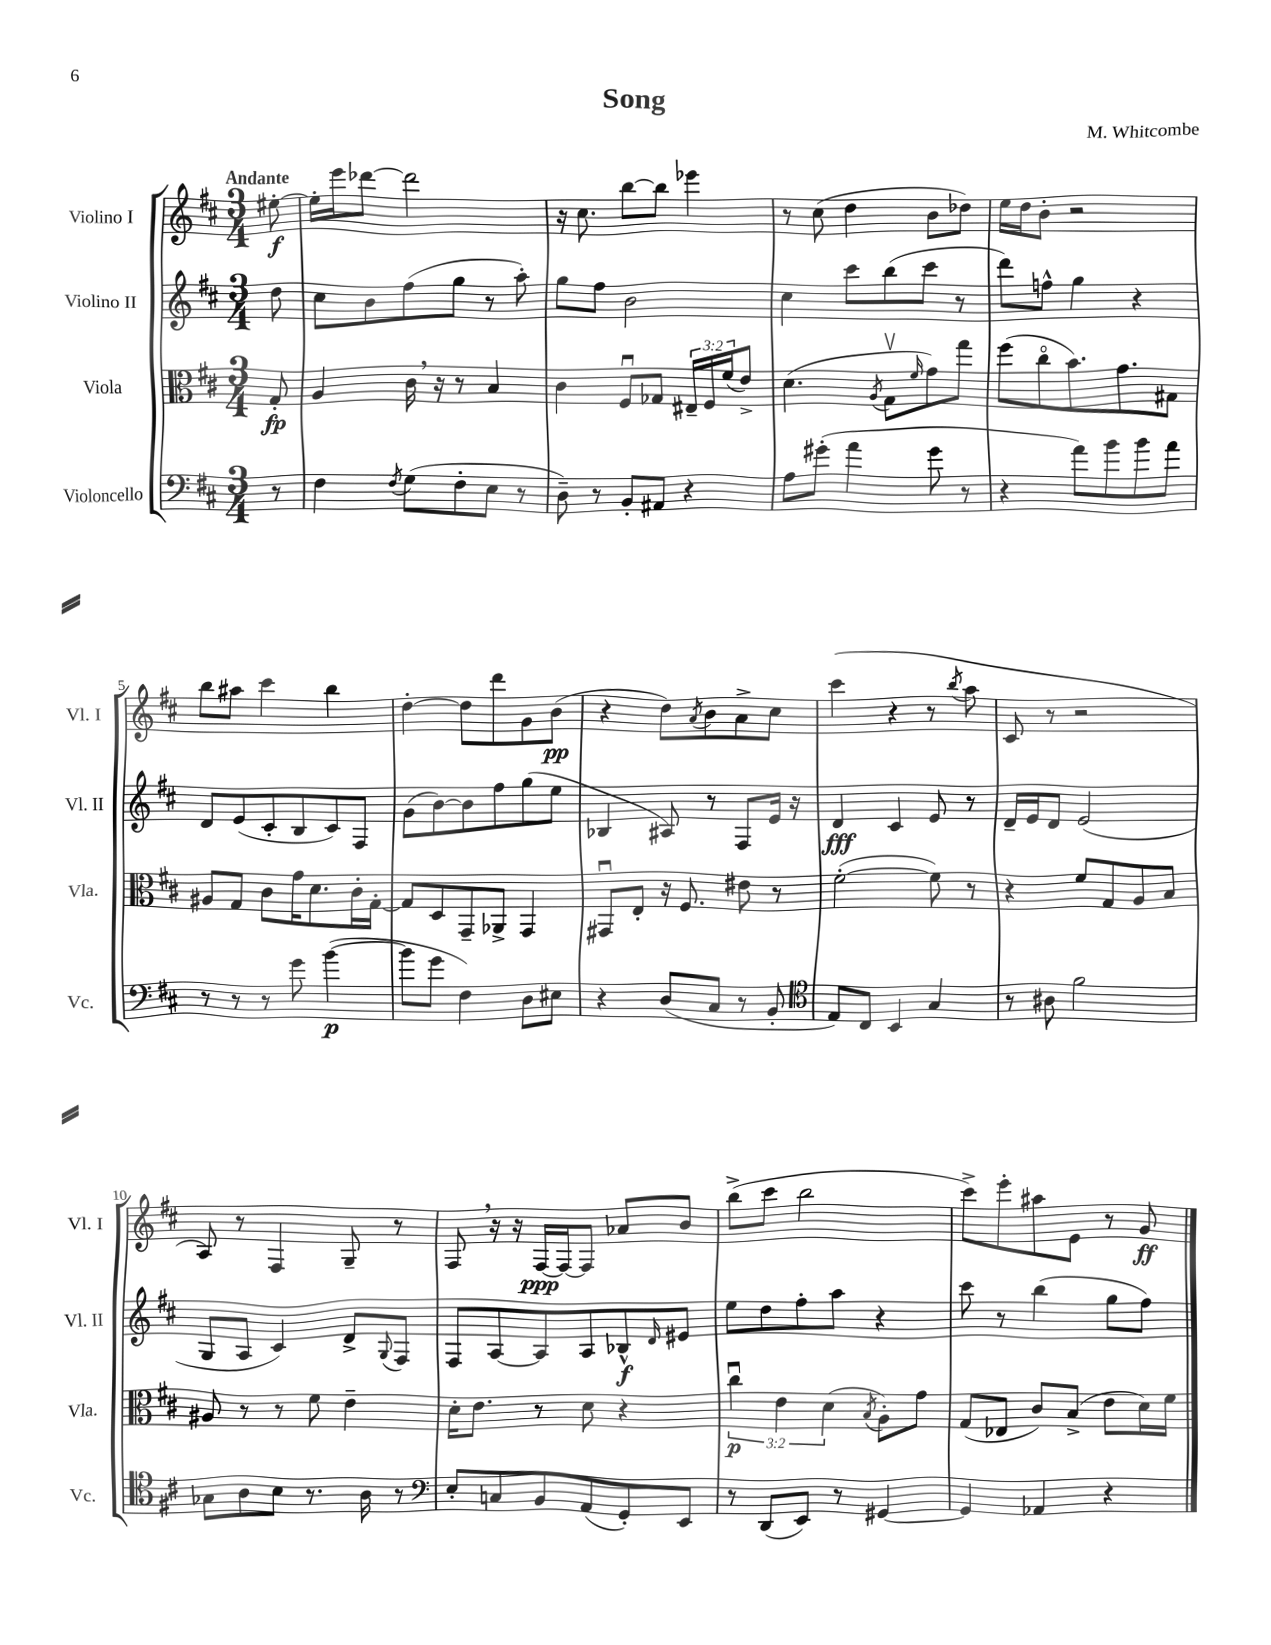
\header { title = "Song" composer = "M. Whitcombe" }
<<
\new StaffGroup <<
\new Staff = "s0" \with { instrumentName = "Violino I" shortInstrumentName = "Vl. I" } {
    \clef treble \key d \major \numericTimeSignature \time 3/4 \partial 8 \tempo "Andante"
    eis''8~-.\f |
    eis''16-. e'''16 des'''8~ des'''2 |
    r16 cis''8. b''8~ b''8 ees'''4 |
    r8 cis''8( d''4 b'8 des''8) |
    e''16 d''16 b'8-. r2 |
    b''8 ais''8 cis'''4 b''4 |
    d''4~-. d''8 d'''8 g'8 b'8\pp( |
    r4 d''8) \acciaccatura { a'8 } b'8 a'8-> cis''8 |
    cis'''4( r4 r8 \acciaccatura { b''8 } a''8 |
    cis'8 r8 r2 |
    a8) r8 fis4 g8-- r8 |
    fis8 \breathe r16 r16 fis16~\ppp fis16~ fis8 aes'8 b'8 |
    b''8->( cis'''8 b''2 |
    cis'''8->) e'''8-. ais''8 e'8 r8 g'8\ff \bar "|." |
}
\new Staff = "s1" \with { instrumentName = "Violino II" shortInstrumentName = "Vl. II" } {
    \clef treble \key d \major \numericTimeSignature \time 3/4 \partial 8
    d''8 |
    cis''8 b'8 fis''8( g''8 r8 a''8-.) |
    g''8 fis''8 b'2 |
    cis''4 cis'''8 b''8( cis'''8 r8 |
    d'''8) f''8-^ g''4 r4 |
    d'8 e'8( cis'8-. b8 cis'8) fis8 |
    g'8( b'8~) b'8 fis''8 g''8( e''8 |
    bes4 ais8) r8 fis8 e'16 r16 |
    d'4\fff cis'4 e'8 r8 |
    d'16-- e'16 d'8 e'2( |
    g8 a8 cis'4) d'8-> \appoggiatura { g8 } fis8 |
    fis8 a8~ a8 a8 bes8-^\f \grace { d'16 } eis'8 |
    e''8 d''8 fis''8-. a''8 r4 |
    cis'''8 r8 b''4( g''8 fis''8) \bar "|." |
}
\new Staff = "s2" \with { instrumentName = "Viola" shortInstrumentName = "Vla." } {
    \clef alto \key d \major \numericTimeSignature \time 3/4 \override Staff.TupletNumber.text = #tuplet-number::calc-fraction-text \partial 8
    g8-.\fp |
    a4 cis'16 \breathe r16 r8 b4 |
    cis'4 fis8\downbow ges8 \tuplet 3/2 { eis16-- fis16 fis'16( } e'8->) |
    d'4.( \acciaccatura { a8 } g8\upbow \grace { fis'16 } g'8) g''8 |
    fis''8( cis''8\flageolet b'8.) g'8. gis8 |
    ais8 g8 cis'8 g'16 d'8. cis'16-. g16~-. |
    g8 d8 g,8-- aes,8-> g,4 |
    gis,8\downbow e8-. r16 fis8. eis'8 r8 |
    fis'2~-.( fis'8) r8 |
    r4 fis'8 g8 a8 b8 |
    ais8 r8 r8 fis'8 e'4-- |
    d'16-. e'8. r8 d'8 r4 |
    \tuplet 3/2 { cis''4\downbow\p e'4 d'4( } \acciaccatura { b8 } a8-.) g'8 |
    g8( ees8 cis'8) b8->( e'8 d'16) fis'16 \bar "|." |
}
\new Staff = "s3" \with { instrumentName = "Violoncello" shortInstrumentName = "Vc." } {
    \clef bass \key d \major \numericTimeSignature \time 3/4 \partial 8
    r8 |
    fis4 \acciaccatura { fis8 } g8( fis8-. e8 r8 |
    d8--) r8 b,8-. ais,8 r4 |
    a8 gis'8-.( a'4 gis'8 r8 |
    r4 a'8) b'8 b'8 a'8 |
    r8 r8 r8 g'8 b'4~\p( |
    b'8 g'8 fis4) d8 eis8 |
    r4 d8( cis8 r8 b,8-. |
    \clef tenor e8) cis8 b,4 g4 |
    r8 ais8 fis'2 |
    ges8 a8 b8 r8. a16 r8 |
    \clef bass e8-. c8 b,8 a,8( g,8-.) e,8 |
    r8 d,8( e,8) r8 gis,4~ |
    gis,4 aes,4 r4 \bar "|." |
}
>>
>>
